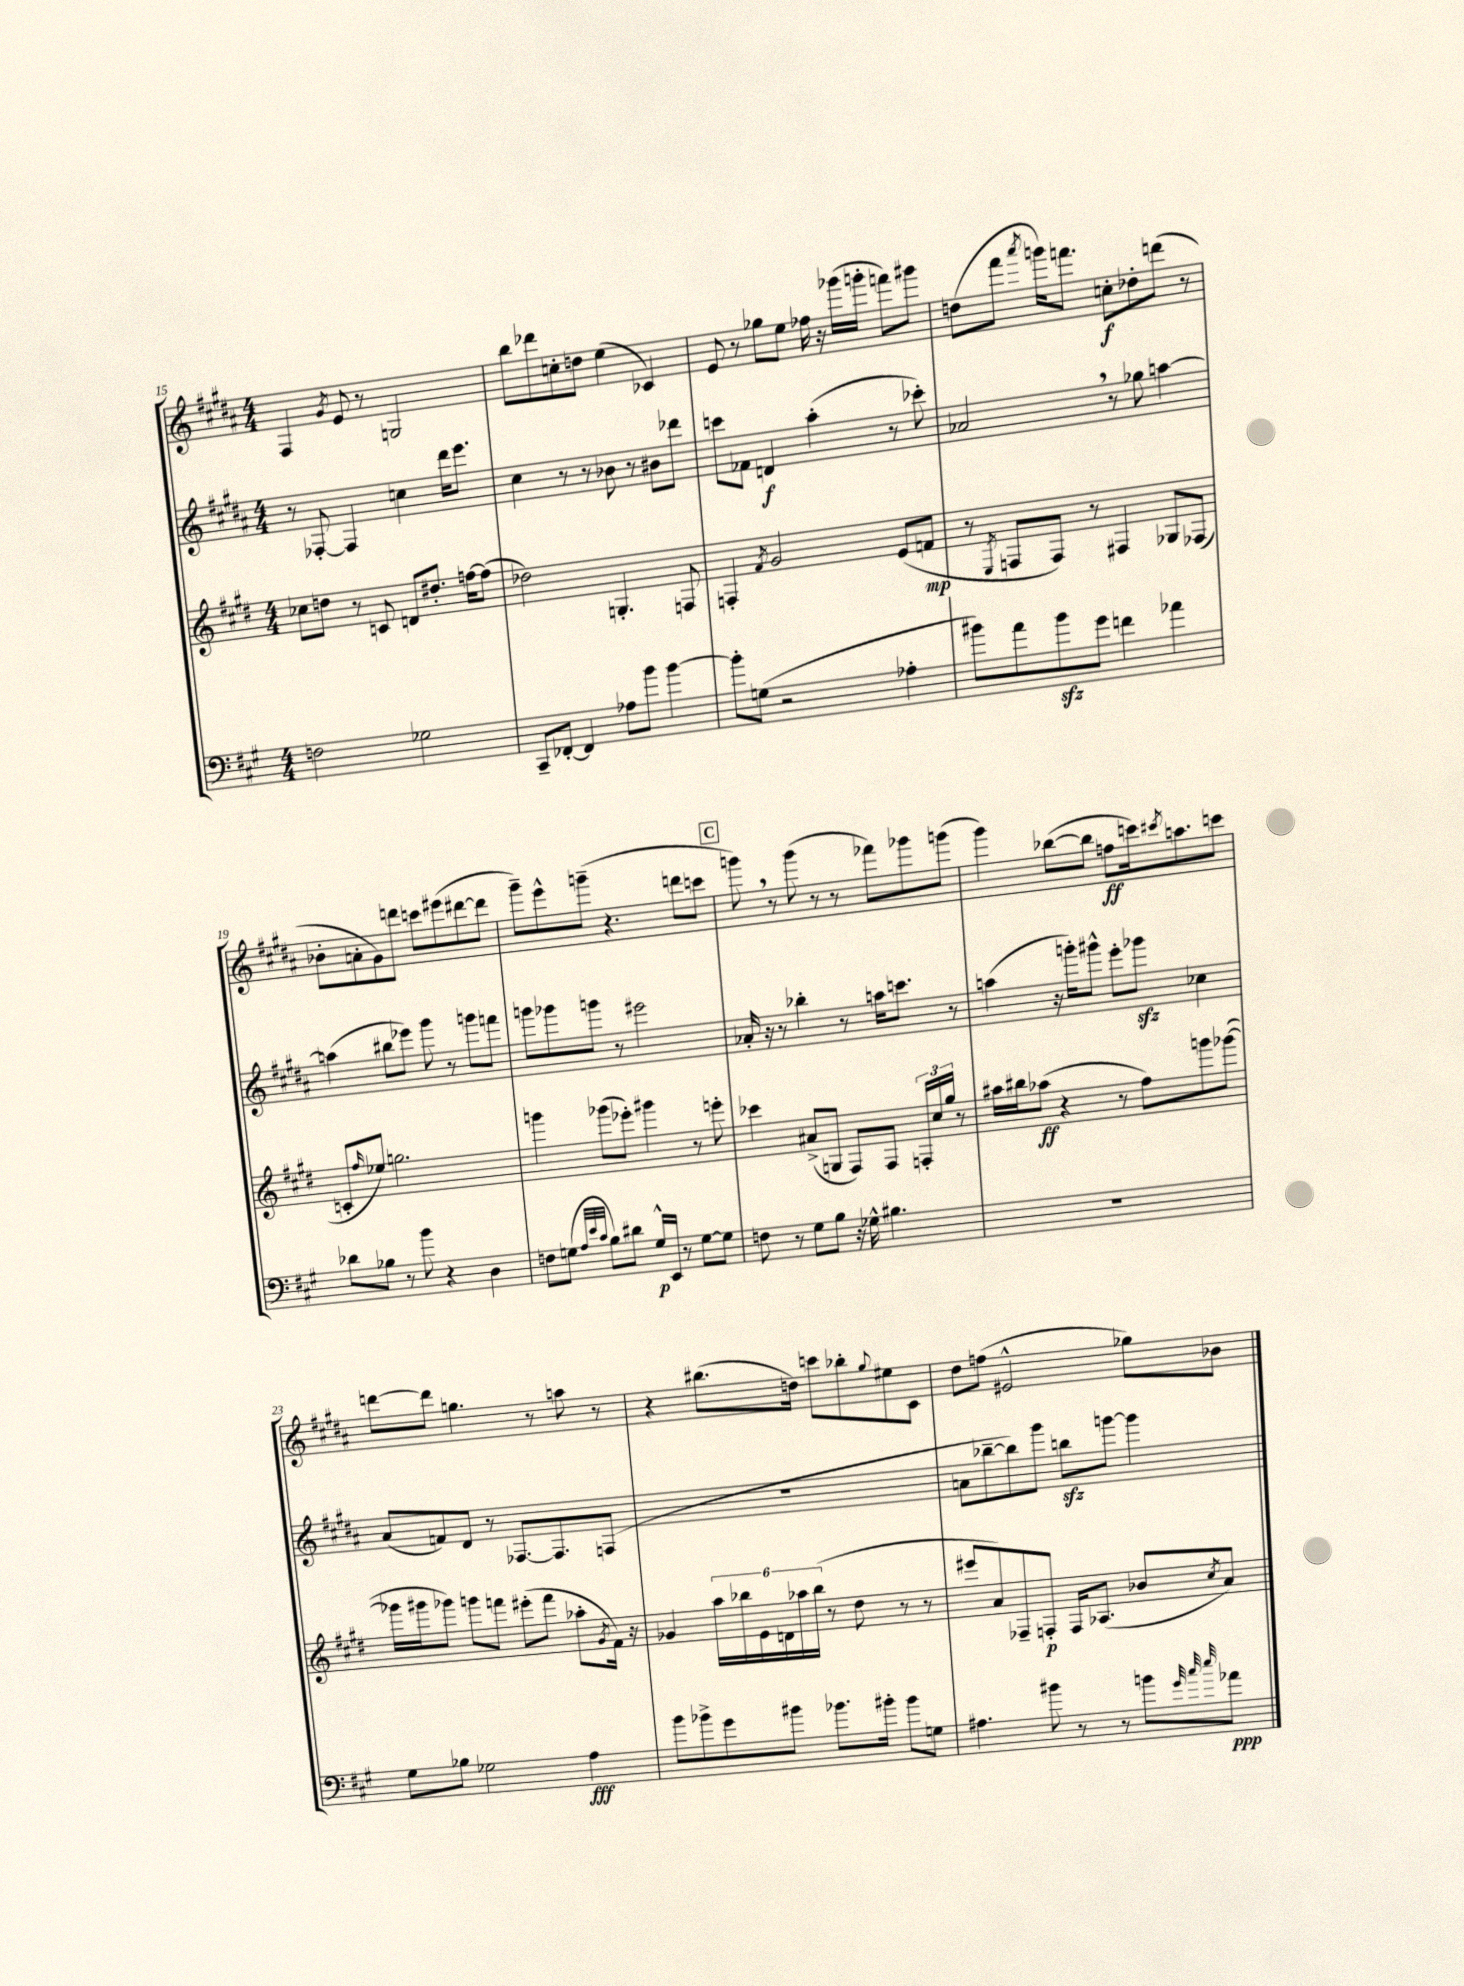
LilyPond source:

<<
\new StaffGroup <<
\new Staff = "s0" {
    \clef treble \key b \major \numericTimeSignature \time 4/4
    fis4 \acciaccatura { gis'8 } e'8 r8 g2 |
    b''8 des'''8 c''8-. d''8 e''4( ces'4) |
    e'8 r8 ges''8 e''8 fes''16 r16 ges'''16( g'''16-. f'''8) gis'''8 |
    d''8( fis'''8 \acciaccatura { ais'''8 } g'''16) f'''8. c''8-.\f des''8-. d'''8( r8 |
    bes'8-. a'8-. gis'8) d'''8 c'''8 eis'''8( dis'''8~ dis'''8 |
    gis'''8--) e'''8-^ g'''8--( r4. d'''8 c'''8 |
    \mark \markup { \box "C" } g'''8) \breathe r8 g'''8( r8 r8 fes'''8) ges'''8 g'''8( |
    gis'''4) bes''8~( bes''8 f''8\ff c'''16) \acciaccatura { cis'''8 } a''8. c'''8 |
    d'''8~ d'''8 g''4. r8 a''8 r8 |
    r4 bis''8.( d''16) c'''8 bes''8-. \appoggiatura { gis''8 } eis''8 cis'8 |
    dis''8 f''8( eis'2-^ ges''8) bes'8 \bar "|." |
}
\new Staff = "s1" {
    \clef treble \key b \major \numericTimeSignature \time 4/4
    r8 fes8~-. fes4 c''4 dis'''16 e'''8. |
    cis''4 r8 r8 bes'8 r8 bis'8 des'''8 |
    c'''8 fes'8 d'4\f ais''4-.( r8 ces'''8-.) |
    aes'2 \breathe r8 ges''8 a''4~ |
    a''4( bis''8 ees'''8) gis'''8 r8 g'''8 f'''8 |
    g'''8 ges'''8 g'''8 r8 eis'''2 |
    \mark \markup { \box "C" } aes'16-. r16 r8 bes''4-. r8 a''16 c'''8. r8 |
    a''4( r16 g'''16-.) gis'''8-^ e'''8-. ges'''8\sfz ces''4 |
    ais'8( f'8) dis'8 r8 fes8.~ fes8. f8( |
    R1 |
    a'8 bes''8~-- bes''8) gis'''8 b''8\sfz g'''8~ g'''4 \bar "|." |
}
\new Staff = "s2" {
    \clef treble \key e \major \numericTimeSignature \time 4/4
    ces''8 d''8 r8 c'8 d'8 dis''8.-. f''16~ f''8( |
    des''2) g4.-. f8 |
    f4-. \acciaccatura { fis'8 } gis'2 e'8( f'8\mp |
    r8 \acciaccatura { e8 } f8 f8) r8 fis4 ges8 fes8( |
    c'8-. \grace { fis''16 } ees''8) g''2. |
    g'''4 ges'''8( ees'''8-.) gis'''4 r8 e'''8-. |
    \mark \markup { \box "C" } ces'''4 ais'8->( g8 fis8) fis8 \tuplet 3/2 { f16-. cis''16 gis''16 } r8 |
    ais''16 bis''16 aes''8\ff( r4 r8 fis''8) g'''8 ges'''8~( |
    ges'''16 gis'''16 ges'''8) g'''8 f'''8 eis'''8-.( f'''8 aes''8-. \acciaccatura { gis'8 } fis'16) r16 |
    ges'4 \tuplet 6/4 { a''16 bes''16 e'16 d'16 aes''16 bes''16( } r8 dis''8 r8 r8 |
    eis'''8 a'8) fes8-- f8-.\p f16 aes8.( bes'8 \acciaccatura { cis''8 } a'8) \bar "|." |
}
\new Staff = "s3" {
    \clef bass \key a \major \numericTimeSignature \time 4/4
    f2 ges2 |
    cis,8-- fes,8~-. fes,4 aes8 b'8 b'4~ |
    b'8-. g8( r2 aes4-. |
    bis'8) a'8 bis'8\sfz gis'8 f'4 aes'4 |
    des'8 bes8 r8 b'8 r4 d4 |
    f8 g8( \grace { a32 e'32 cis'32 } b8) dis'8 g16-^\p e,16 r8 g8~ g8 |
    \mark \markup { \box "C" } f8 r8 gis8 b8 r16 ges16-^ bis4. |
    R1 |
    gis8 bes8 ges2 a4\fff |
    b'8 bes'8-> gis'8 bis'8 bes'8. bis'16-. bis'8 g8 |
    ais4. bis'8 r8 r8 b'8 \grace { gis'32 cis''32 e''32 } aes'8\ppp \bar "|." |
}
>>
>>
\layout { \context { \Score currentBarNumber = #15 } }
